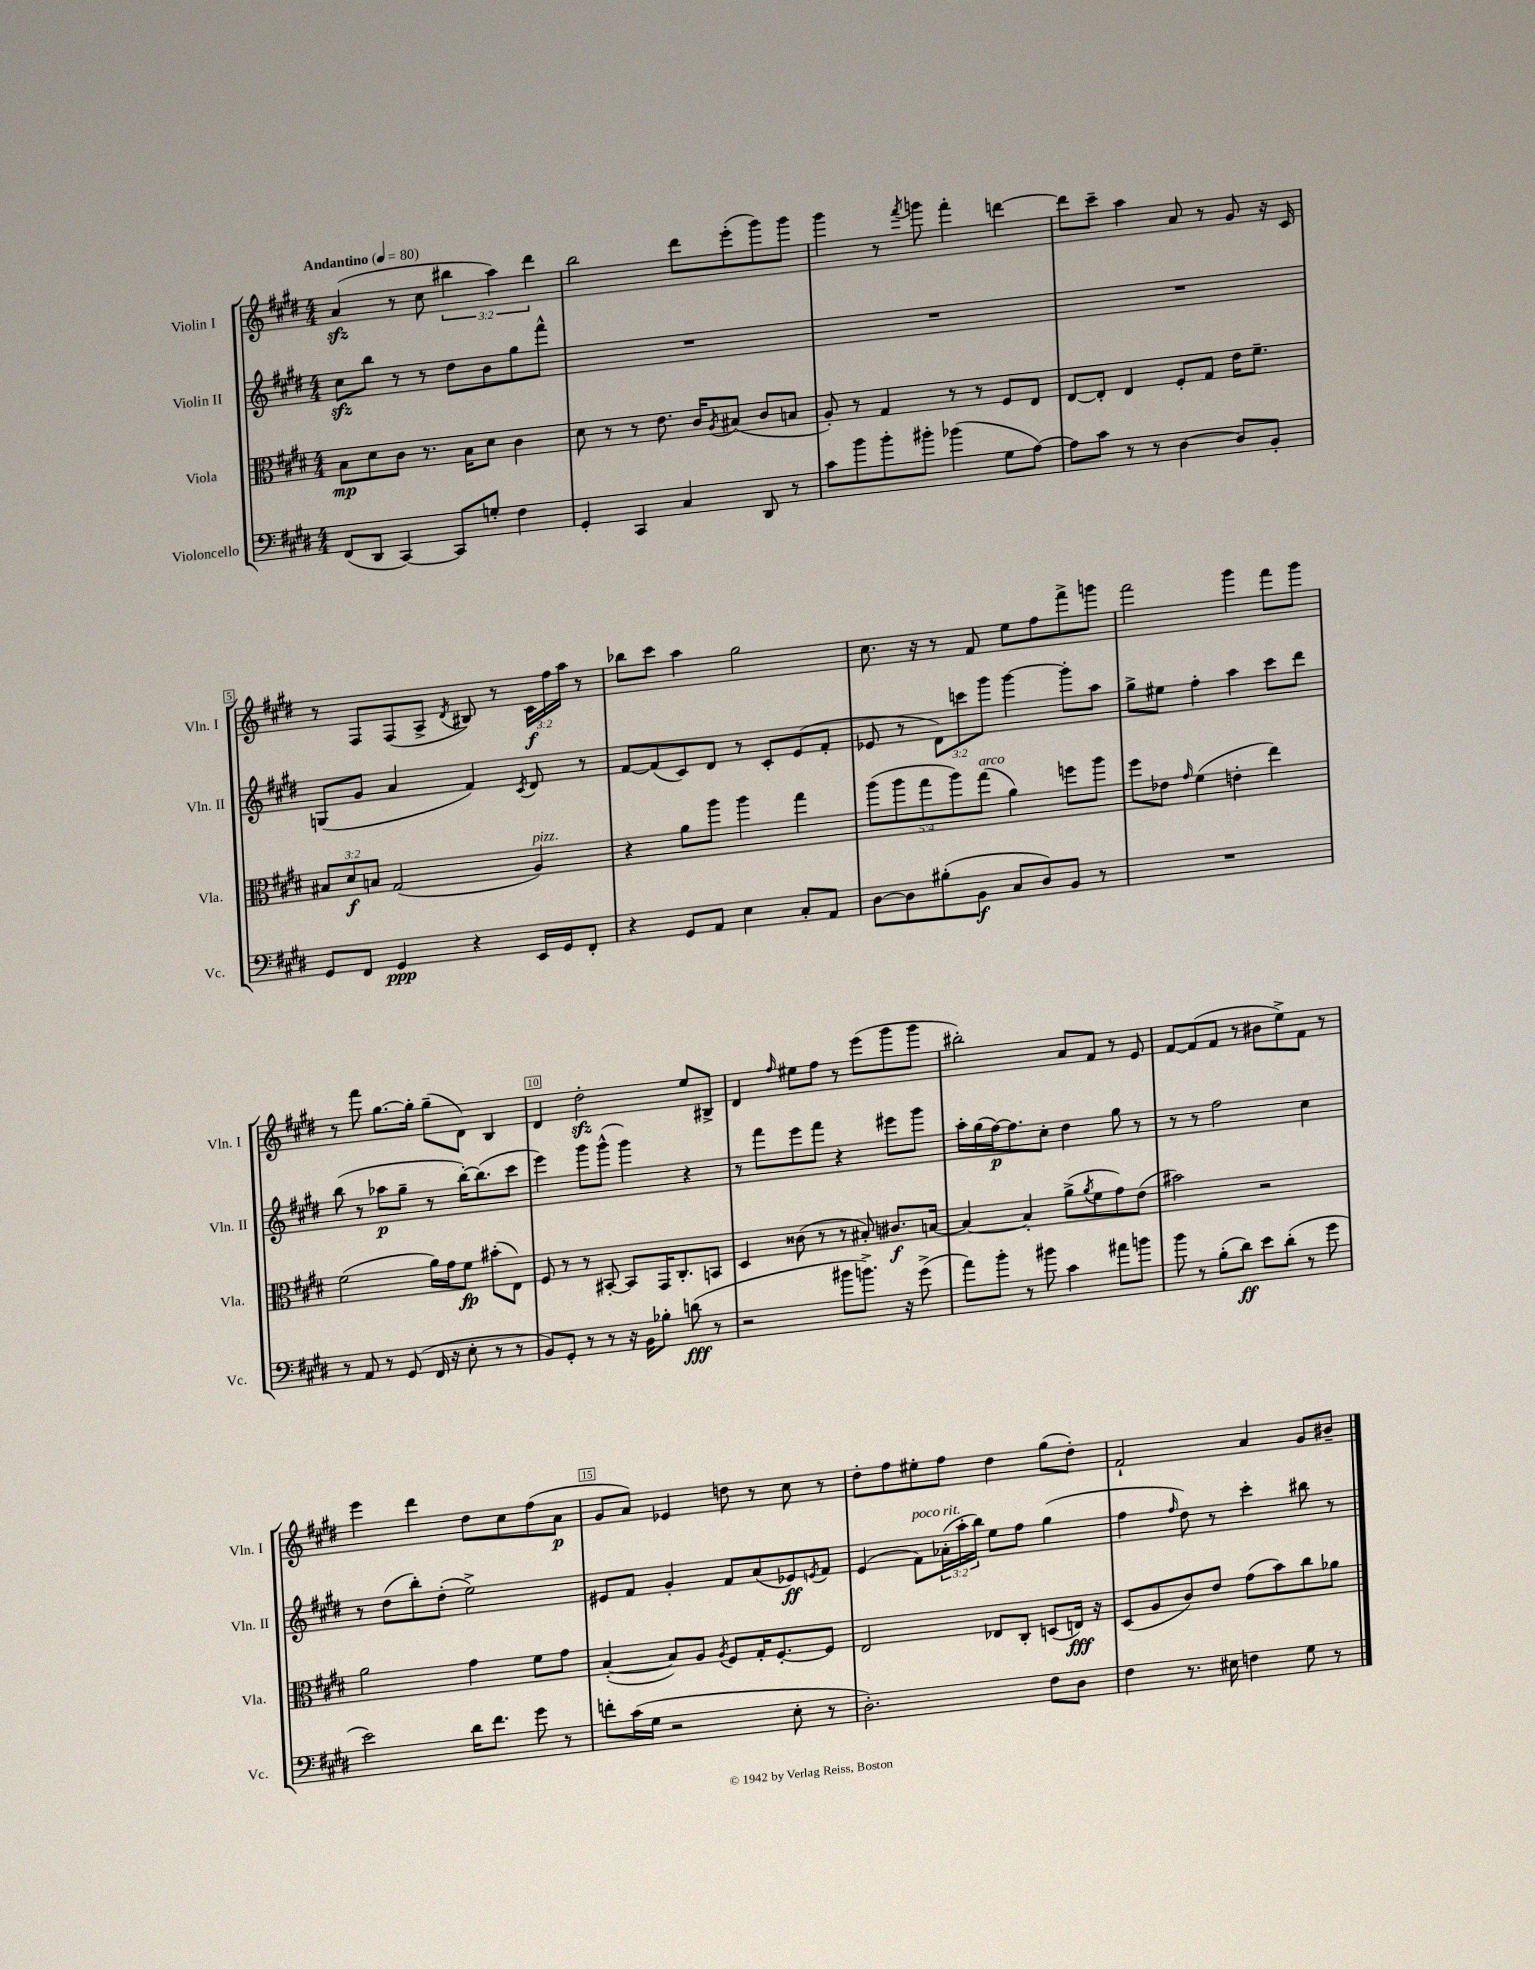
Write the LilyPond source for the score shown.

<<
\new StaffGroup <<
\new Staff = "s0" \with { instrumentName = "Violin I" shortInstrumentName = "Vln. I" } {
    \clef treble \key e \major \numericTimeSignature \time 4/4 \override Staff.TupletNumber.text = #tuplet-number::calc-fraction-text \tempo "Andantino" 4 = 80
    a'4\sfz( r8 cis''8 \tuplet 3/2 { bis''4 a''4) dis'''4 } |
    b''2 dis'''8 e'''8-.( gis'''8) gis'''8 |
    gis'''4 r8 \acciaccatura { fis'''8 } g'''8 fis'''4-. d'''4~ |
    d'''8 cis'''8-- a''4 a'8 r8 gis'8 r16 cis'16 |
    r8 fis8 fis8( a8-> \acciaccatura { dis'8 } bis8) r8 \tuplet 3/2 { cis'16\f fis''16 a''16 } r8 |
    bes''8 cis'''8 a''4 gis''2 |
    cis''8. r16 r8 fis'8 e''8 fis''8 fis'''8-> g'''8 |
    fis'''2 gis'''4 fis'''8 gis'''8 |
    r8 fis'''8 gis''8.~ gis''16-. gis''8--( dis'8) b4 |
    dis'4 dis''2-.\sfz e''8 bis8-> |
    dis'4 \grace { fis''16 } eis''8 fis''8 r8 e'''8( gis'''8 gis'''8 |
    bis''2-.) a'8 fis'8 r8 e'8 |
    fis'8~ fis'8( fis'8 r8 bis'8 e''8->) fis'8 r8 |
    e'''4 dis'''4 dis''8 cis''8 fis''8( a'8\p |
    gis'8 a'8) ees'4 d''8 r8 cis''8 r8 |
    dis''8-. fis''8 eis''8-. fis''8 dis''4 gis''8( dis''8-.) |
    fis'2-! a'4 gis'8 bis'8-- \bar "|." |
}
\new Staff = "s1" \with { instrumentName = "Violin II" shortInstrumentName = "Vln. II" } {
    \clef treble \key e \major \numericTimeSignature \time 4/4 \override Staff.TupletNumber.text = #tuplet-number::calc-fraction-text
    cis''8\sfz b''8 r8 r8 dis''8 b'8 gis''8 fis'''8-^ |
    R1 |
    R1 |
    R1 |
    g8( gis'8 a'4 fis'4) \acciaccatura { cis'8 } dis'8 r8 |
    fis'8~ fis'8( cis'8) dis'8 r8 cis'8-. e'8( fis'8-. |
    ees'8 r8 \tuplet 3/2 { dis'8) c'''8 gis'''8 } gis'''4~ gis'''8-. a''8 |
    gis''8-> eis''8 fis''4-. a''4 cis'''8 dis'''8 |
    b''8( r8 aes''8\p gis''8-- r8 b''16~-.) b''8.( cis'''8 |
    e'''4) gis'''8 gis'''8-^( gis'''4) r4 |
    r8 fis'''8 e'''8 fis'''8 r4 eis'''8 gis'''8 |
    a''16-. gis''16( fis''16~\p) fis''8. cis''8-. dis''4 gis''8 r8 |
    r8 r8 fis''2 cis''4 |
    r8 dis''8( b''8-.) dis''8-.( e''2->) |
    eis'8 fis'8 gis'4-. fis'8 a'8( ees'8\ff) \acciaccatura { e'8 } fis'8 |
    e'4( fis'8^\markup { \italic "poco rit." }) \tuplet 3/2 { aes'16-.( a''16-. b''16) } e''8 fis''8 gis''4( |
    fis''4 \grace { fis''16 } dis''8) r8 cis'''4-. bis''8 r8 \bar "|." |
}
\new Staff = "s2" \with { instrumentName = "Viola" shortInstrumentName = "Vla." } {
    \clef alto \key e \major \numericTimeSignature \time 4/4 \override Staff.TupletNumber.text = #tuplet-number::calc-fraction-text
    b8\mp dis'8 cis'8 r8. b16 dis'8 cis'4 |
    dis'8 r8 r8 e'8. cis'16 \acciaccatura { a8 } bis8( cis'8 b8 |
    a8-.) r8 gis4 r8 r8 fis8 e8 |
    e8~ e8-. e4 fis8-. gis8 e'16 fis'8.-- |
    \tuplet 3/2 { bis8 dis'8\f b8 } gis2( a4^\markup { \italic "pizz." }) |
    r4 a'8 a''8 a''4 gis''4 |
    \tuplet 5/4 { a''8( a''8 gis''8 a''8) gis''8^\markup { \italic "arco" }( } a'4) f''8 a''8 |
    fis''8 ees'8 \grace { gis'16 } fis'4( e'4-. e''4) |
    fis'2( a'16) gis'16 fis'8\fp bis'8-.( e8) |
    fis8 r8 r8 bis,8~-. bis,8 gis,16 cis8.-. b,8 |
    dis4 cisis'8( r8 r8 bis8-.) cis'8.\f b16~ |
    b4~ b4-. a'8->( \acciaccatura { a'8 } fis'8 gis'8) e'8( |
    bis'2) r2 |
    a'2 gis'4 fis'8 gis'8 |
    b4~-.( b8) a8 \acciaccatura { a8 } fis8 gis16-. fis8.~-. fis8 |
    e2 ees8 cis8-. d8( e16\fff) r16 |
    dis8( a8 cis'8) e'8 gis'8( b'8) cis''8 aes'8 \bar "|." |
}
\new Staff = "s3" \with { instrumentName = "Violoncello" shortInstrumentName = "Vc." } {
    \clef bass \key e \major \numericTimeSignature \time 4/4
    fis,8( dis,8 cis,4~) cis,8 g8-. fis4 |
    gis,4-. cis,4 cis4 dis,8 r8 |
    cis'8 b'8 b'8-. bis'8-. bes'4( gis8 a8~) |
    a8 cis'8 r8 r8 dis4~ dis8 b,8-. |
    gis,8 fis,8 gis,4\ppp r4 e,16 gis,16 fis,8-. |
    r4 gis,8 a,8 e4 cis8-. a,8 |
    dis8~ dis8 bis8-.( b,8\f cis8 dis8) b,8 r8 |
    R1 |
    r8 a,8 r8 gis,8( fis,16 r16 e8-. r8 r8 |
    b,8) gis,8-. r8 r8 r16 b,16 bes8-. d'8\fff( r8 |
    r2 bis'8 b'8.->) r16 gis'8->( |
    a'8) b'8-. r8 bis'8 cis'4 ais'8 b'8 |
    b'8 r8 b8-.( dis'8\ff) e'8 dis'8-.( r8 gis'8 |
    e'2) dis'16 fis'8. gis'8 r8 |
    f'8-. cis'16( gis16 r2 e8-. r8 |
    dis2.-.) fis8 dis8 |
    fis4 r8. eis16 f4 gis8 r8 \bar "|." |
}
>>
>>
\layout { \context { \Score \override BarNumber.break-visibility = ##(#f #t #t) barNumberVisibility = #(every-nth-bar-number-visible 5) \override BarNumber.stencil = #(make-stencil-boxer 0.1 0.3 ly:text-interface::print) } }
